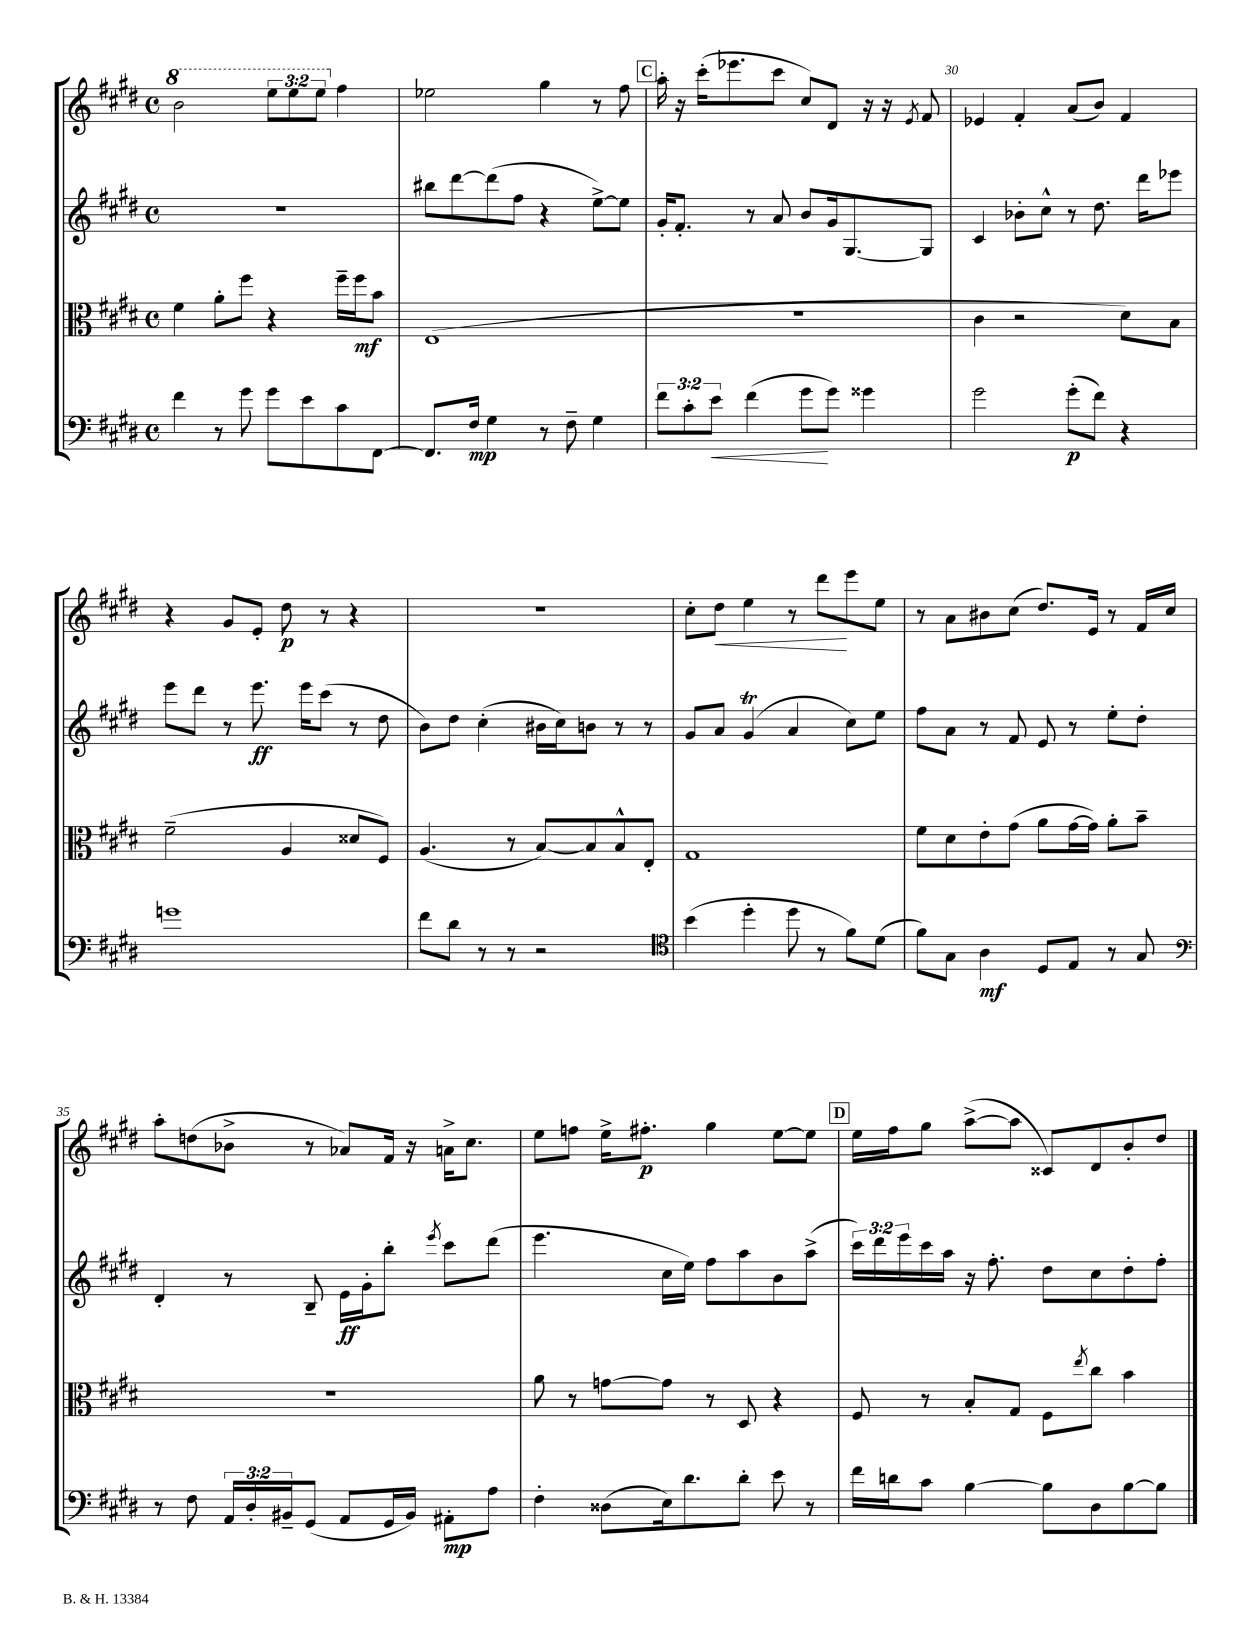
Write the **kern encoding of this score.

**kern	**dynam	**kern	**dynam	**kern	**dynam	**kern	**dynam
*part4	*part4	*part3	*part3	*part2	*part2	*part1	*part1
*staff4	*staff4	*staff3	*staff3	*staff2	*staff2	*staff1	*staff1
*clefF4	*	*clefC3	*	*clefG2	*	*clefG2	*
*k[f#c#g#d#]	*	*k[f#c#g#d#]	*	*k[f#c#g#d#]	*	*k[f#c#g#d#]	*
*M4/4	*	*M4/4	*	*M4/4	*	*M4/4	*
*met(c)	*	*met(c)	*	*met(c)	*	*met(c)	*
*	*	*	*	*	*	*8va	*
=27	=27	=27	=27	=27	=27	=27	=27
4f#\	.	4f#\	.	1r	.	2bb\	.
8r	.	8a'\L	.	.	.	.	.
8g#\	.	8ff#\J	.	.	.	.	.
8g#\L	.	4r	.	.	.	12eee\L	.
.	.	.	.	.	.	12eee\	.
8e\	.	.	.	.	.	.	.
.	.	.	.	.	.	12eee\J	.
*	*	*	*	*	*	*X8va	*
8c#\	.	16ff#~\LL	.	.	.	4ff#\	.
.	.	16ff#\J	mf	.	.	.	.
[8FF#\J	.	8b\J	.	.	.	.	.
=28	=28	=28	=28	=28	=28	=28	=28
8.FF#/L]	.	(1E	.	8bb#X\L	.	2ee-X\	.
.	.	.	.	[8ddd#\	.	.	.
16F#/Jk	mp	.	.	.	.	.	.
4G#\	.	.	.	(8ddd#\]	.	.	.
.	.	.	.	8ff#\J	.	.	.
8r	.	.	.	4r	.	4gg#\	.
8F#~\	.	.	.	.	.	.	.
4G#\	.	.	.	[8ee^\L)	.	8r	.
.	.	.	.	8ee\J]	.	8ff#\	.
!!LO:REH:place=s1:t=C
=29	=29	=29	=29	=29	=29	=29	=29
12f#\L	.	1r	.	16g#'/KL	.	16aa'\	.
.	.	.	.	8.f#'/J	.	16r	.
12c#'\	.	.	.	.	.	.	.
.	.	.	.	.	.	(16ccc#'\KL	.
!	!LO:HP:b	!	!	!	!	!	!
12e\J	<	.	.	.	.	.	.
.	.	.	.	.	.	8.eee-X\	.
(4f#\	.	.	.	8r	.	.	.
.	.	.	.	8a/	.	8ccc#\J	.
8g#\L	.	.	.	8b/L	.	8cc#/L)	.
8g#\J)	[	.	.	16g#/k	.	8d#/J	.
.	.	.	.	[8.G#/	.	.	.
4g##X\	.	.	.	.	.	16r	.
.	.	.	.	.	.	16r	.
.	.	.	.	.	.	8qe/	.
.	.	.	.	8G#/J]	.	8f#/	.
=30	=30	=30	=30	=30	=30	=30	=30
2g#\	.	4c#\	.	4c#/	.	4e-X/	.
.	.	2r	.	8b-X'\L	.	4f#'/	.
.	.	.	.	8cc#^^\J	.	.	.
(8g#'\L	p	.	.	8r	.	(8a/L	.
8f#\J)	.	.	.	8.dd#\	.	8b/J)	.
4r	.	8d#\L)	.	.	.	4f#/	.
.	.	.	.	16ddd#\KL	.	.	.
.	.	8B\J	.	8eee-X\J	.	.	.
!!LO:LB:g=z
=31	=31	=31	=31	=31	=31	=31	=31
1gn	.	(2f#~\	.	8eee\L	.	4r	.
.	.	.	.	8ddd#\J	.	.	.
.	.	.	.	8r	.	8g#/L	.
.	.	.	.	8.eee\	ff	8e'/J	.
.	.	4A/	.	.	.	8dd#\	p
.	.	.	.	16eee\KL	.	.	.
.	.	.	.	(8ccc#\J	.	8r	.
.	.	8d##X/L	.	8r	.	4r	.
.	.	8F#/J)	.	8dd#\	.	.	.
=32	=32	=32	=32	=32	=32	=32	=32
8f#\L	.	(4.A/	.	8b\L)	.	1r	.
8d#\J	.	.	.	8dd#\J	.	.	.
8r	.	.	.	(4cc#'\	.	.	.
8r	.	8r	.	.	.	.	.
2r	.	[8B/L)	.	16b#X\LL	.	.	.
.	.	.	.	16cc#\J)	.	.	.
.	.	8B/]	.	8bn\J	.	.	.
.	.	8B^^/	.	8r	.	.	.
.	.	8E'/J	.	8r	.	.	.
=33	=33	=33	=33	=33	=33	=33	=33
*clefC4	*	*	*	*	*	*	*
(4b\	.	1G#	.	8g#/L	.	8cc#'\L	.
!	!	!	!	!	!	!	!LO:HP:b
.	.	.	.	8a/J	.	8dd#\J	<
4dd#'\	.	.	.	(4g#t/	.	4ee\	.
8dd#\	.	.	.	4a/	.	8r	.
8r	.	.	.	.	.	8ddd#\L	.
8f#\L)	.	.	.	8cc#\L)	.	8eee\	[
(8d#\J	.	.	.	8ee\J	.	8ee\J	.
=34	=34	=34	=34	=34	=34	=34	=34
8f#\L)	.	8f#\L	.	8ff#\L	.	8r	.
8G#\J	.	8d#\	.	8a\J	.	8a\L	.
4A\	mf	8e'\	.	8r	.	8b#X\	.
.	.	(8g#\J	.	8f#/	.	(8cc#\J	.
8D#/L	.	8a\L	.	8e/	.	8.dd#/L)	.
8E/J	.	[16g#\L	.	8r	.	.	.
.	.	16g#\JJ])	.	.	.	16e/Jk	.
8r	.	8a'\L	.	8ee'\L	.	8r	.
8G#/	.	8b~\J	.	8dd#'\J	.	16f#/LL	.
.	.	.	.	.	.	16cc#/JJ	.
!!LO:LB:g=z
=35	=35	=35	=35	=35	=35	=35	=35
*clefF4	*	*	*	*	*	*	*
8r	.	1r	.	4d#'/	.	8aa'\L	.
8F#\	.	.	.	.	.	(8ddn\	.
24AA/LL	.	.	.	8r	.	8b-X^\J	.
24D#'/	.	.	.	.	.	.	.
24BB#X~/J	.	.	.	.	.	.	.
(8GG#/J	.	.	.	8B~/	.	8r	.
8AA/L	.	.	.	16e\LL	ff	8a-X/L)	.
.	.	.	.	16g#'\J	.	.	.
16GG#/L	.	.	.	8bb'\J	.	16f#/Jk	.
16BB#/JJ)	.	.	.	.	.	16r	.
.	.	.	.	8qeee/	.	.	.
8AA#X'\L	mp	.	.	8ccc#\L	.	16an^\KL	.
.	.	.	.	.	.	8.cc#\J	.
8A\J	.	.	.	(8ddd#\J	.	.	.
=36	=36	=36	=36	=36	=36	=36	=36
4F#'\	.	8a\	.	4.eee\	.	8ee\L	.
.	.	8r	.	.	.	8ffn\J	.
(8D##X\L	.	[8gn\L	.	.	.	16ee^\KL	.
.	.	.	.	.	.	8.ff#X'\J	p
16E\k)	.	8g\J]	.	16cc#\LL	.	.	.
8.d#\	.	.	.	16ee\JJ)	.	.	.
.	.	8r	.	8ff#\L	.	4gg#\	.
8d#'\J	.	8D#/	.	8aa\	.	.	.
8e\	.	4r	.	8b\	.	[8ee\L	.
8r	.	.	.	(8aa^\J	.	8ee\J]	.
!!LO:REH:place=s1:t=D
=37	=37	=37	=37	=37	=37	=37	=37
16f#\LL	.	8F#/	.	24ccc#\LL)	.	16ee\LL	.
.	.	.	.	24ddd#\	.	.	.
16dn\J	.	.	.	.	.	16ff#\J	.
.	.	.	.	24eee\	.	.	.
8c#\J	.	8r	.	16ccc#\	.	8gg#\J	.
.	.	.	.	16aa\JJ	.	.	.
[4B\	.	8B'/L	.	16r	.	([8aa^\L	.
.	.	.	.	8.ff#'\	.	.	.
.	.	8G#/J	.	.	.	8aa\J]	.
8B\L]	.	8F#\L	.	8dd#\L	.	8c##X/L)	.
.	.	8qee/	.	.	.	.	.
8D#\	.	8cc#\J	.	8cc#\	.	8d#/	.
[8B\	.	4b\	.	8dd#'\	.	8b'/	.
8B\J]	.	.	.	8ff#'\J	.	8dd#/J	.
==	==	==	==	==	==	==	==
*-	*-	*-	*-	*-	*-	*-	*-
